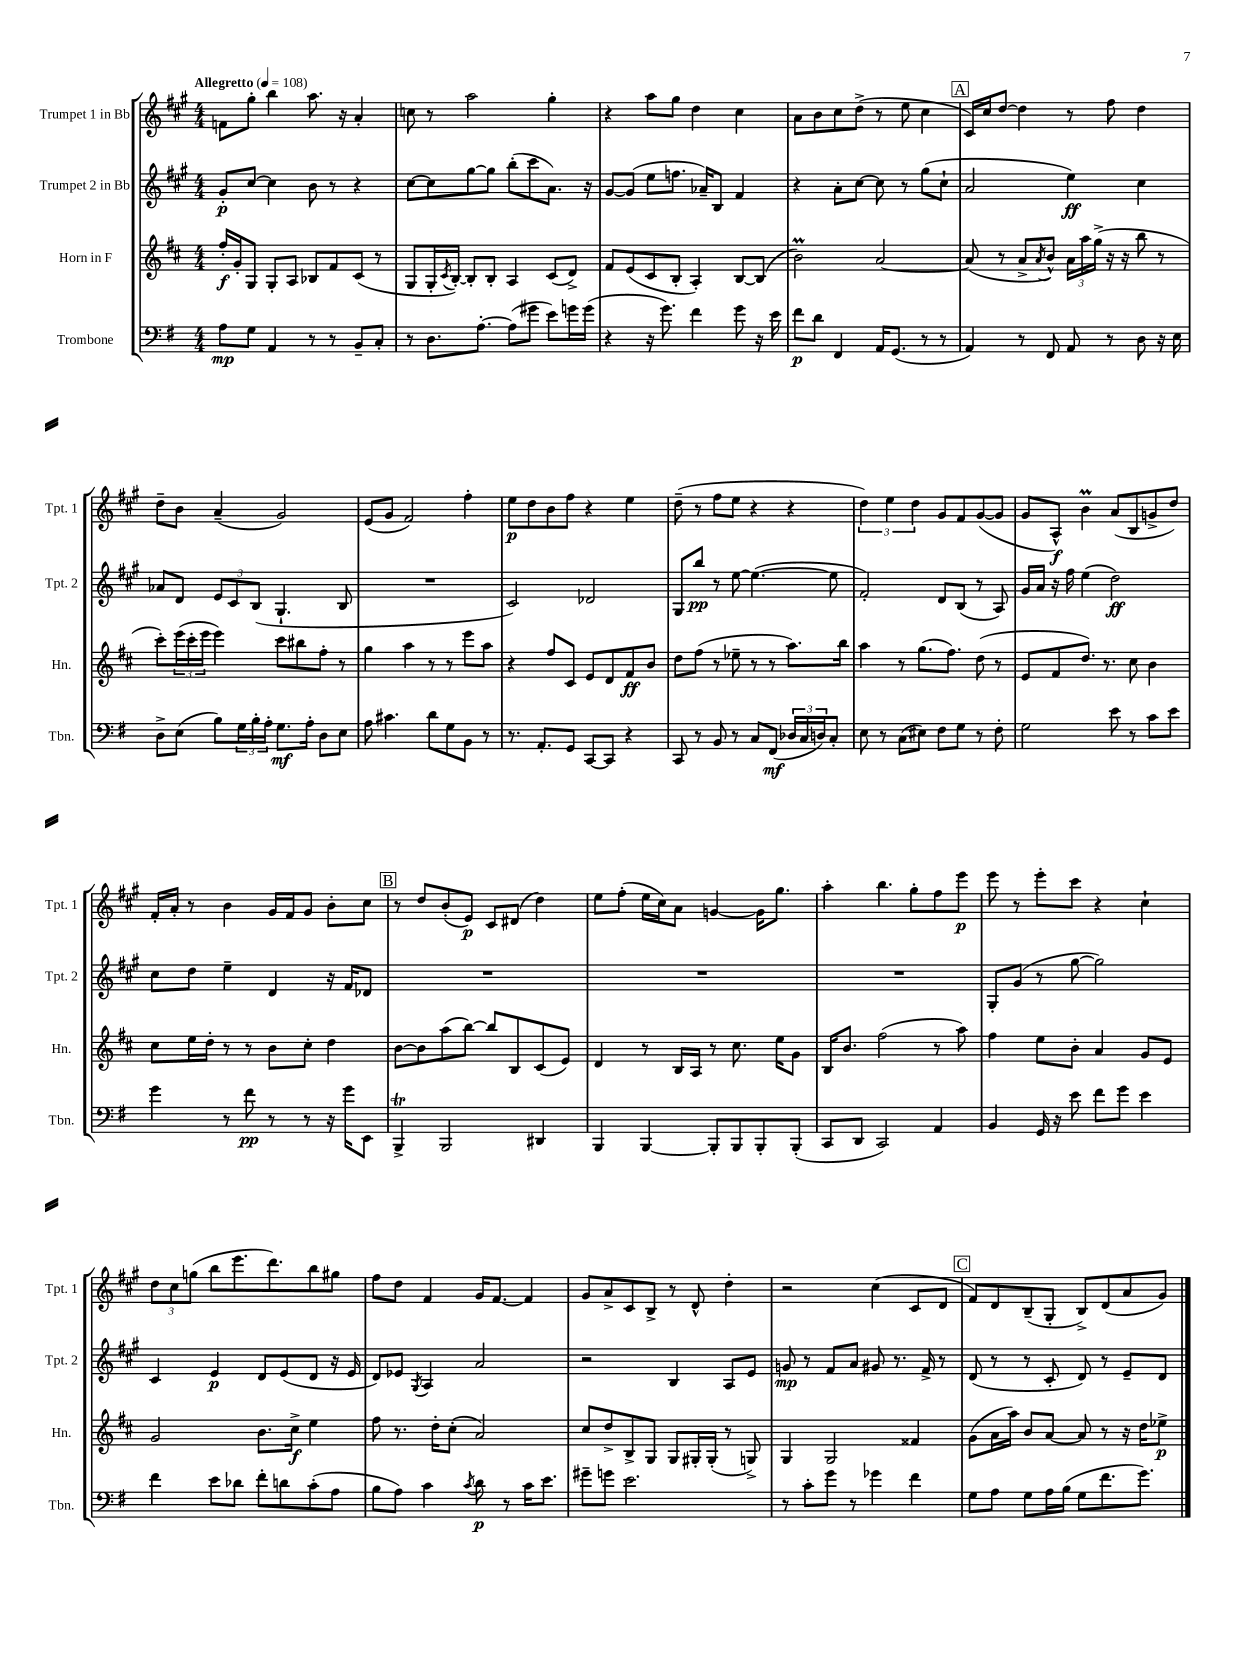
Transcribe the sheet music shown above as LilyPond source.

<<
\new StaffGroup <<
\new Staff = "s0" \with { instrumentName = "Trumpet 1 in Bb" shortInstrumentName = "Tpt. 1" } {
    \clef treble \key a \major \numericTimeSignature \time 4/4 \tempo "Allegretto" 4 = 108
    f'8 gis''8-. b''4 a''8. r16 a'4-. |
    c''8 r8 a''2 gis''4-. |
    r4 a''8 gis''8 d''4 cis''4 |
    a'8 b'8 cis''8 d''8->( r8 e''8 cis''4 |
    \mark \markup { \box "A" } cis'16) cis''16 d''8~ d''4 r8 fis''8 d''4 |
    d''8-- b'8 a'4--( gis'2) |
    e'8( gis'8 fis'2) fis''4-. |
    e''8\p d''8 b'8 fis''8 r4 e''4 |
    d''8--( r8 fis''8 e''8 r4 r4 |
    \tuplet 3/2 { d''4) e''4 d''4 } gis'8 fis'8 gis'8~( gis'8 |
    gis'8 a8-^\f) b'4\prall a'8( b8 g'8-> d''8) |
    fis'16-. a'16-. r8 b'4 gis'16 fis'16 gis'8 b'8-. cis''8 |
    \mark \markup { \box "B" } r8 d''8 b'8-.( e'8\p) cis'8 dis'8( d''4) |
    e''8 fis''8-.( e''16 cis''16) a'8 g'4~ g'16 gis''8. |
    a''4-. b''4. gis''8-. fis''8 e'''8\p |
    e'''8 r8 e'''8-. cis'''8 r4 cis''4-! |
    \tuplet 3/2 { d''8 cis''8 g''8( } b''8 e'''8. d'''8.) b''8 gis''8 |
    fis''8 d''8 fis'4 gis'16 fis'8.~ fis'4 |
    gis'8 a'8-> cis'8 b8-> r8 d'8-^ d''4-. |
    r2 cis''4( cis'8 d'8 |
    \mark \markup { \box "C" } fis'8) d'8 b8--( gis8-. b8->) d'8( a'8 gis'8) \bar "|." |
}
\new Staff = "s1" \with { instrumentName = "Trumpet 2 in Bb" shortInstrumentName = "Tpt. 2" } {
    \clef treble \key a \major \numericTimeSignature \time 4/4
    gis'8-.\p cis''8~ cis''4 b'8 r8 r4 |
    cis''8~ cis''8 gis''8~ gis''8 b''8-.( cis'''8 a'8.) r16 |
    gis'8~ gis'8( e''8 f''8. aes'16--) b8 fis'4 |
    r4 a'8-. cis''8~ cis''8 r8 gis''8( cis''8-! |
    \mark \markup { \box "A" } a'2 e''4\ff) cis''4 |
    aes'8 d'8 \tuplet 3/2 { e'8 cis'8 b8( } gis4.-! b8 |
    R1 |
    cis'2) des'2 |
    gis8 b''8\pp r8 e''8~ e''4.~( e''8 |
    fis'2-.) d'8 b8( r8 a8) |
    gis'16 a'16 r16 fis''16 e''4( d''2\ff) |
    cis''8 d''8 e''4-- d'4 r16 fis'16 des'8 |
    \mark \markup { \box "B" } R1 |
    R1 |
    R1 |
    gis8-. gis'8( r8 gis''8~ gis''2) |
    cis'4 e'4\p d'8 e'8( d'8 r16 e'16 |
    d'8) ees'8 \acciaccatura { gis8 } a4 a'2 |
    r2 b4 a8 e'8 |
    g'8\mp r8 fis'8 a'8 gis'8 r8. fis'16-> r8 |
    \mark \markup { \box "C" } d'8( r8 r8 cis'8-. d'8) r8 e'8-- d'8 \bar "|." |
}
\new Staff = "s2" \with { instrumentName = "Horn in F" shortInstrumentName = "Hn." } {
    \clef treble \key d \major \numericTimeSignature \time 4/4
    fis''16-.\f g'16-. g8 g8-. a8 bes8 fis'8 cis'8( r8 |
    g8 g16-. \acciaccatura { cis'8 } b16~-.) b8-. b8-. a4 cis'8( d'8->) |
    fis'8 e'8( cis'8 b8-. a4-.) b8~ b8( |
    b'2\prall) a'2~ |
    \mark \markup { \box "A" } a'8( r8 a'8-> \acciaccatura { a'8 } b'8-^) \tuplet 3/2 { a'16 a''16 g''16->( } r16 r16 b''8 r8 |
    cis'''8-.) \tuplet 3/2 { e'''16( cis'''16-. e'''16 } e'''4) cis'''8 bis''8 fis''8-. r8 |
    g''4 a''4 r8 r8 e'''8 a''8 |
    r4 fis''8 cis'8 e'8 d'8 fis'8\ff b'8 |
    d''8 fis''8( r8 ees''8-- r8 r8 a''8.) b''16 |
    a''4 r8 g''8.( fis''8.) d''8( r8 |
    e'8 fis'8 d''8.) r8. cis''8 b'4 |
    cis''8 e''16 d''16-. r8 r8 b'8 cis''8-. d''4 |
    \mark \markup { \box "B" } b'8~ b'8 a''8( b''8~) b''8 b8 cis'8( e'8) |
    d'4 r8 b16 a16 r8 cis''8. e''16 g'8 |
    b16 b'8. fis''2( r8 a''8) |
    fis''4 e''8 b'8-. a'4 g'8 e'8 |
    g'2 b'8. cis''16->\f e''4 |
    fis''8 r8. d''16-. cis''8-.( a'2) |
    cis''8 d''8-> b8-> g8 g8 gis16-. gis16-.( r8 g8->) |
    g4 g2 fisis'4 |
    \mark \markup { \box "C" } g'8( a'16 a''16) b'8 a'8~ a'8 r8 r16 d''16 ees''8->\p \bar "|." |
}
\new Staff = "s3" \with { instrumentName = "Trombone" shortInstrumentName = "Tbn." } {
    \clef bass \key g \major \numericTimeSignature \time 4/4
    a8\mp g8 a,4 r8 r8 b,8-- c8-. |
    r8 d8. a8.~-. a8( gis'8 e'8) g'16 g'16( |
    r4 r16 g'8.) fis'4 g'8 r16 e'16 |
    fis'8\p d'8 fis,4 a,16 g,8.( r8 r8 |
    \mark \markup { \box "A" } a,4) r8 fis,8 a,8 r8 d8 r16 e16 |
    d8-> e8( b8) \tuplet 3/2 { g16 b16-. a16-. } g8.\mf a16-. d8 e8 |
    a8 cis'4. d'8 g8 b,8 r8 |
    r8. a,8.-. g,8 c,8~ c,8 r4 |
    c,8 r8 b,8 r8 c8 fis,8\mf( \tuplet 3/2 { des16 c16 d16) } c8-. |
    e8 r8 c8( eis8) fis8 g8 r8 fis8-. |
    g2 e'8 r8 c'8 e'8 |
    g'4 r8 fis'8\pp r8 r8 r16 g'16 e,8 |
    \mark \markup { \box "B" } b,,4->\trill b,,2 dis,4 |
    b,,4 b,,4~ b,,8-. b,,8 b,,8-. b,,8-.( |
    c,8 d,8 c,2) a,4 |
    b,4 g,16 r16 e'8 fis'8 g'8 e'4 |
    fis'4 e'8 des'8 fis'8-. d'8 c'8-.( a8 |
    b8 a8) c'4 \acciaccatura { c'8 } d'8\p r8 c'16 e'8. |
    gis'8-- g'8 e'2. |
    r8 c'8-. g'8 r8 ges'4 fis'4 |
    \mark \markup { \box "C" } g8 a8 g8 a16 b16( g8 fis'8. g'8.) \bar "|." |
}
>>
>>
\layout { \context { \Score \remove "Bar_number_engraver" } }
